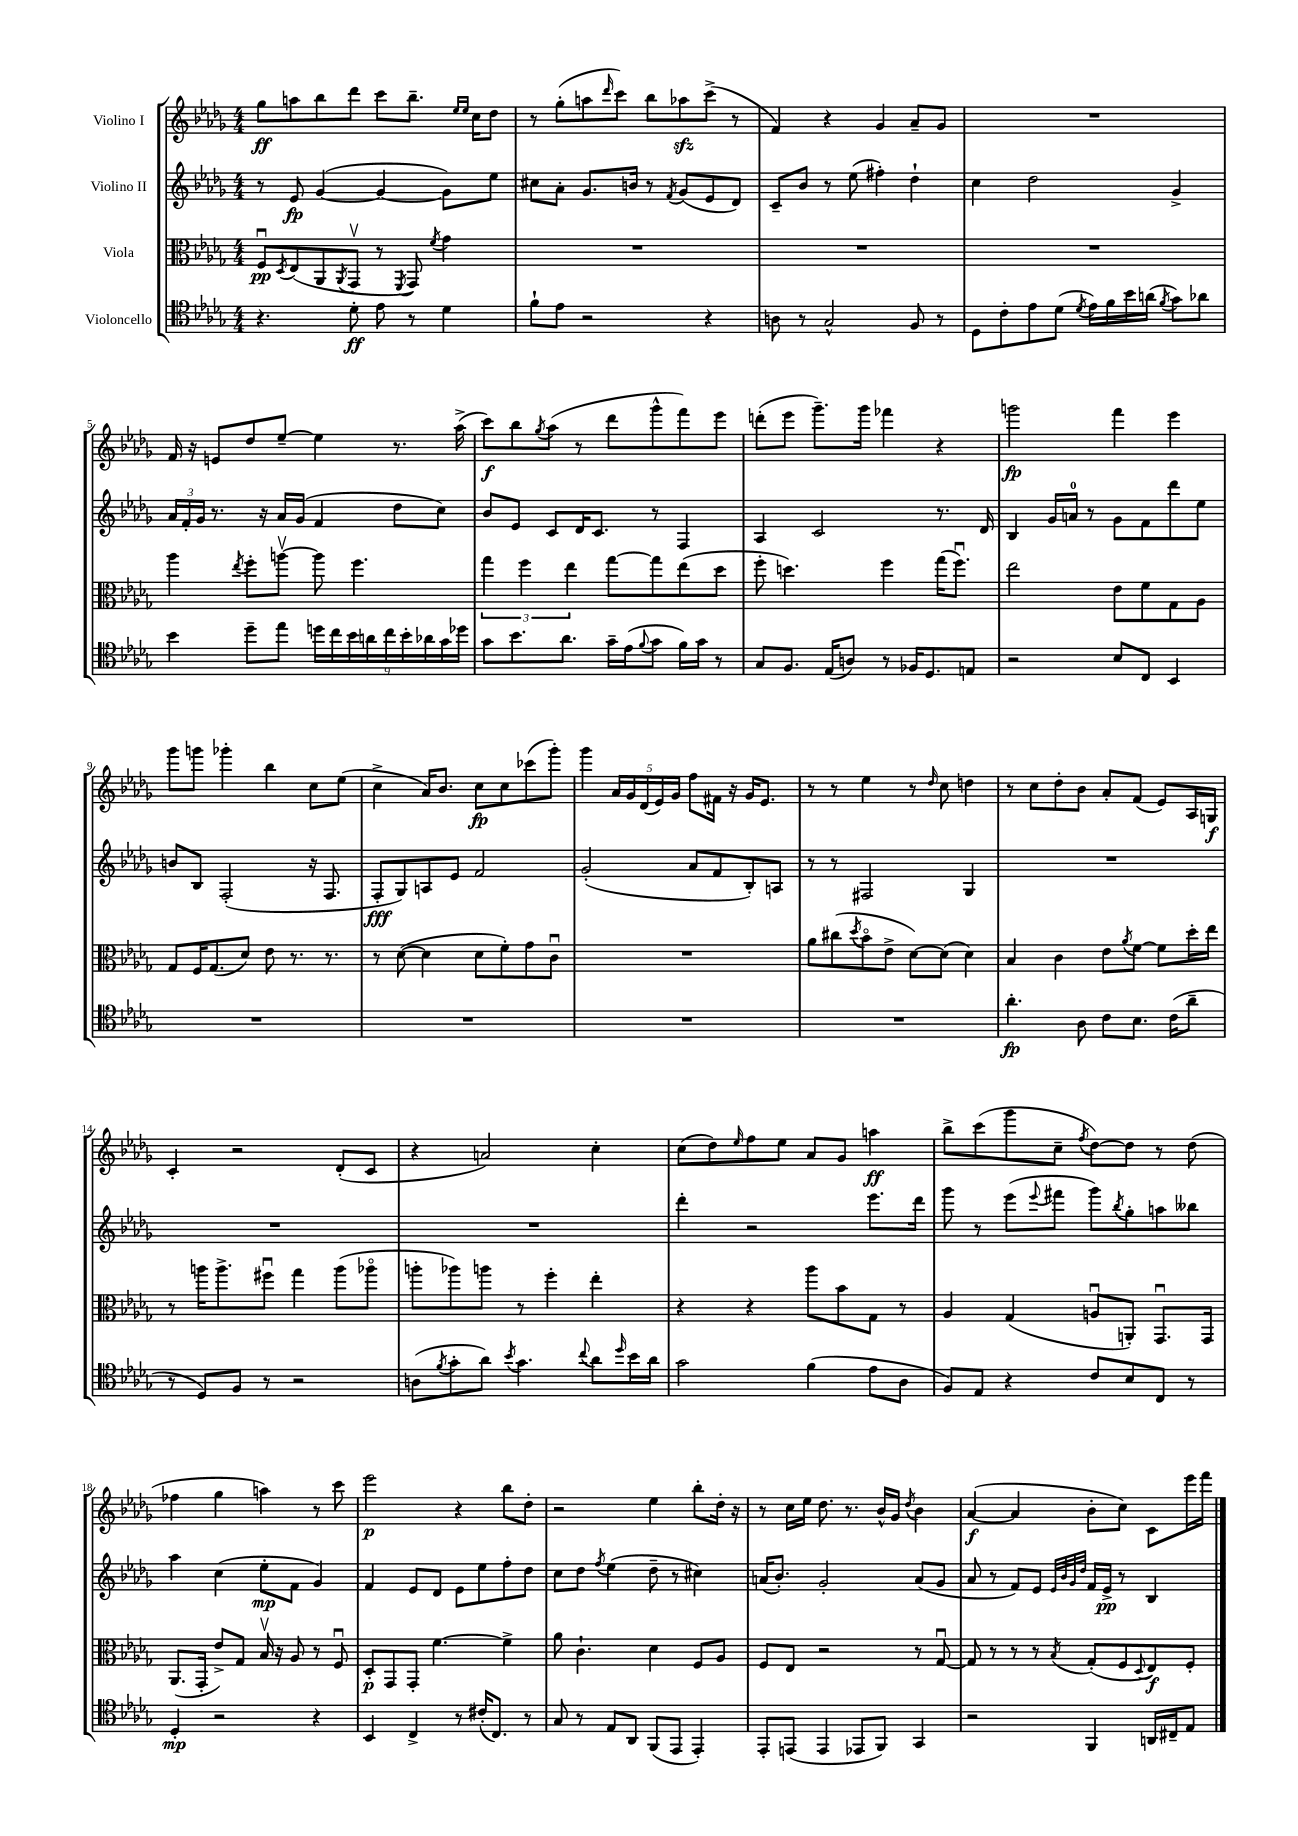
<<
\new StaffGroup <<
\new Staff = "s0" \with { instrumentName = "Violino I" } {
    \clef treble \key des \major \numericTimeSignature \time 4/4
    ges''8\ff a''8 bes''8 des'''8 c'''8 bes''8.-- \grace { ees''16 ees''16 } c''16 des''8 |
    r8 ges''8-.( a''8 \grace { des'''16 } c'''8) bes''8 aes''8\sfz c'''8->( r8 |
    f'4) r4 ges'4 aes'8-- ges'8 |
    R1 |
    f'16 r16 e'8 des''8 ees''8~-- ees''4 r8. aes''16->( |
    c'''8\f) bes''8 \acciaccatura { ges''8 } aes''8( r8 des'''8 ges'''8-^ f'''8) ees'''8 |
    d'''8-.( ees'''8 ges'''8.--) ges'''16 fes'''4 r4 |
    g'''2\fp f'''4 ees'''4 |
    ges'''8 g'''8 ges'''4-. bes''4 c''8 ees''8( |
    c''4-> aes'16) bes'8. c''8\fp c''8 ces'''8( ges'''8-.) |
    ges'''4 \tuplet 5/4 { aes'16 ges'16 des'16( ees'16) ges'16 } f''8 fis'16 r16 ges'16 ees'8. |
    r8 r8 ees''4 r8 \grace { des''16 } c''8 d''4 |
    r8 c''8 des''8-. bes'8 aes'8-. f'8( ees'8) aes16 g16\f |
    c'4-. r2 des'8-.( c'8 |
    r4 a'2) c''4-. |
    c''8( des''8) \grace { ees''16 } f''8 ees''8 aes'8 ges'8 a''4\ff |
    bes''8-> c'''8( ges'''8 c''8-- \acciaccatura { f''8 } des''8~) des''8 r8 des''8( |
    fes''4 ges''4 a''4) r8 c'''8 |
    ees'''2\p r4 bes''8 des''8-. |
    r2 ees''4 bes''8-. des''16-. r16 |
    r8 c''16 ees''16 des''8. r8. bes'16-^ ges'16 \acciaccatura { des''8 } bes'4 |
    aes'4~\f( aes'4 bes'8-. c''8) c'8 ees'''16 f'''16 \bar "|." |
}
\new Staff = "s1" \with { instrumentName = "Violino II" } {
    \clef treble \key des \major \numericTimeSignature \time 4/4
    r8 ees'8\fp ges'4~( ges'4~ ges'8) ees''8 |
    cis''8 aes'8-. ges'8. b'16 r8 \acciaccatura { f'8 } ges'8( ees'8 des'8) |
    c'8-- bes'8 r8 ees''8( fis''4-.) des''4-! |
    c''4 des''2 ges'4-> |
    \tuplet 3/2 { aes'16 f'16-. ges'16 } r8. r16 aes'16 ges'16( f'4 des''8 c''8) |
    bes'8 ees'8 c'8 des'16 c'8. r8 f4 |
    aes4 c'2 r8. des'16 |
    bes4 ges'16 a'16-0 r8 ges'8 f'8 des'''8 ees''8 |
    b'8 bes8 f2-.( r16 f8. |
    f8-.\fff ges8) a8 ees'8 f'2 |
    ges'2-.( aes'8 f'8 bes8-.) a8 |
    r8 r8 fis2 ges4 |
    R1 |
    R1 |
    R1 |
    des'''4-. r2 ees'''8. des'''16 |
    ges'''8 r8 ees'''8( \appoggiatura { ees'''8 } fis'''8 ges'''8) \acciaccatura { bes''8 } ges''8-. a''8 beses''8 |
    aes''4 c''4( ees''8-.\mp f'8 ges'4) |
    f'4 ees'8 des'8 ees'8 ees''8 f''8-. des''8 |
    c''8 des''8 \acciaccatura { f''8 } ees''4( des''8-- r8 cis''4) |
    a'16( bes'8.-.) ges'2-. a'8( ges'8 |
    aes'8 r8 f'8) ees'8 \grace { ees'32 bes'32 ges'32 des''32 } f'16 ees'16->\pp r8 bes4 \bar "|." |
}
\new Staff = "s2" \with { instrumentName = "Viola" } {
    \clef alto \key des \major \numericTimeSignature \time 4/4
    f8\downbow\pp \acciaccatura { des8 } ees8( aes,8 \acciaccatura { aes,8 } ges,8\upbow r8 \acciaccatura { f,8 } ges,8) \acciaccatura { f'8 } ges'4 |
    R1 |
    R1 |
    R1 |
    aes''4 \acciaccatura { ees''8 } f''8-. a''8~\upbow a''8 f''4. |
    \tuplet 3/2 { ges''4 f''4 ees''4 } ges''8~ ges''8 ees''8( des''8 |
    f''8-. d''4.) f''4 ges''16( f''8.\downbow) |
    ees''2 ees'8 f'8 ges8 aes8 |
    ges8 f16 ges8.( des'8) ees'8 r8. r8. |
    r8 des'8~( des'4 des'8 f'8-.) ges'8 c'8\downbow |
    R1 |
    aes'8 cis''8( \acciaccatura { des''8 } bes'8\flageolet ees'8-> des'8~) des'8( des'4) |
    bes4 c'4 ees'8 \acciaccatura { aes'8 } f'8~ f'8 des''16-. ees''16 |
    r8 a''16 a''8.-> fis''8\downbow ges''4 a''8( aes''8\flageolet |
    a''8-. aes''8) a''8 r8 f''4-. ees''4-. |
    r4 r4 aes''8 bes'8 ges8 r8 |
    aes4 ges4( a8\downbow a,8-.) ges,8.\downbow ges,16 |
    aes,8.( ges,16-. ees'8->) ges8 bes16\upbow r16 aes8 r8 f8\downbow |
    des8-.\p ges,8 ges,8-. f'4.~ f'4-> |
    aes'8 c'4.-! des'4 f8 aes8 |
    f8 ees8 r2 r8 ges8~\downbow |
    ges8 r8 r8 r8 \acciaccatura { bes8 } ges8-.( f8 \appoggiatura { des8 } ees8\f) f8-. \bar "|." |
}
\new Staff = "s3" \with { instrumentName = "Violoncello" } {
    \clef tenor \key des \major \numericTimeSignature \time 4/4
    r4. des'8-.\ff ees'8 r8 des'4 |
    f'8-! ees'8 r2 r4 |
    a8 r8 ges2-^ f8 r8 |
    des8 c'8-. ees'8 des'8( \acciaccatura { des'8 } ees'16) f'16 bes'16 a'16( \acciaccatura { f'8 } ges'8) aes'8 |
    bes'4 des''8-- ees''8 \tuplet 9/8 { d''16 c''16 bes'16 a'16 c''16 bes'16-. aes'16 ges'16 des''16 } |
    ges'8 bes'8. aes'8. ges'16-- ees'16( \appoggiatura { f'8 } ges'8 f'16) ges'16 r8 |
    ges8 f8. ees16( a8) r8 fes16 des8. e8 |
    r2 bes8 c8 bes,4 |
    R1 |
    R1 |
    R1 |
    R1 |
    aes'4.-.\fp aes8 c'8 bes8. c'16( aes'8-- |
    r8 des8) f8 r8 r2 |
    a8( \acciaccatura { f'8 } ges'8-. aes'8) \acciaccatura { bes'8 } ges'4. \appoggiatura { c''8 } aes'8 \grace { des''16 } bes'16 aes'16 |
    ges'2 f'4( ees'8 aes8 |
    f8) ees8 r4 c'8 bes8 c8 r8 |
    des4-.\mp r2 r4 |
    bes,4 c4-> r8 cis'16-.( c8.) r8 |
    ges8 r8 ees8 aes,8 f,8( ees,8 ees,4-.) |
    ees,8-. e,8( e,4 ees,8 f,8) ges,4 |
    r2 f,4 a,16 cis16-- ees8 \bar "|." |
}
>>
>>
